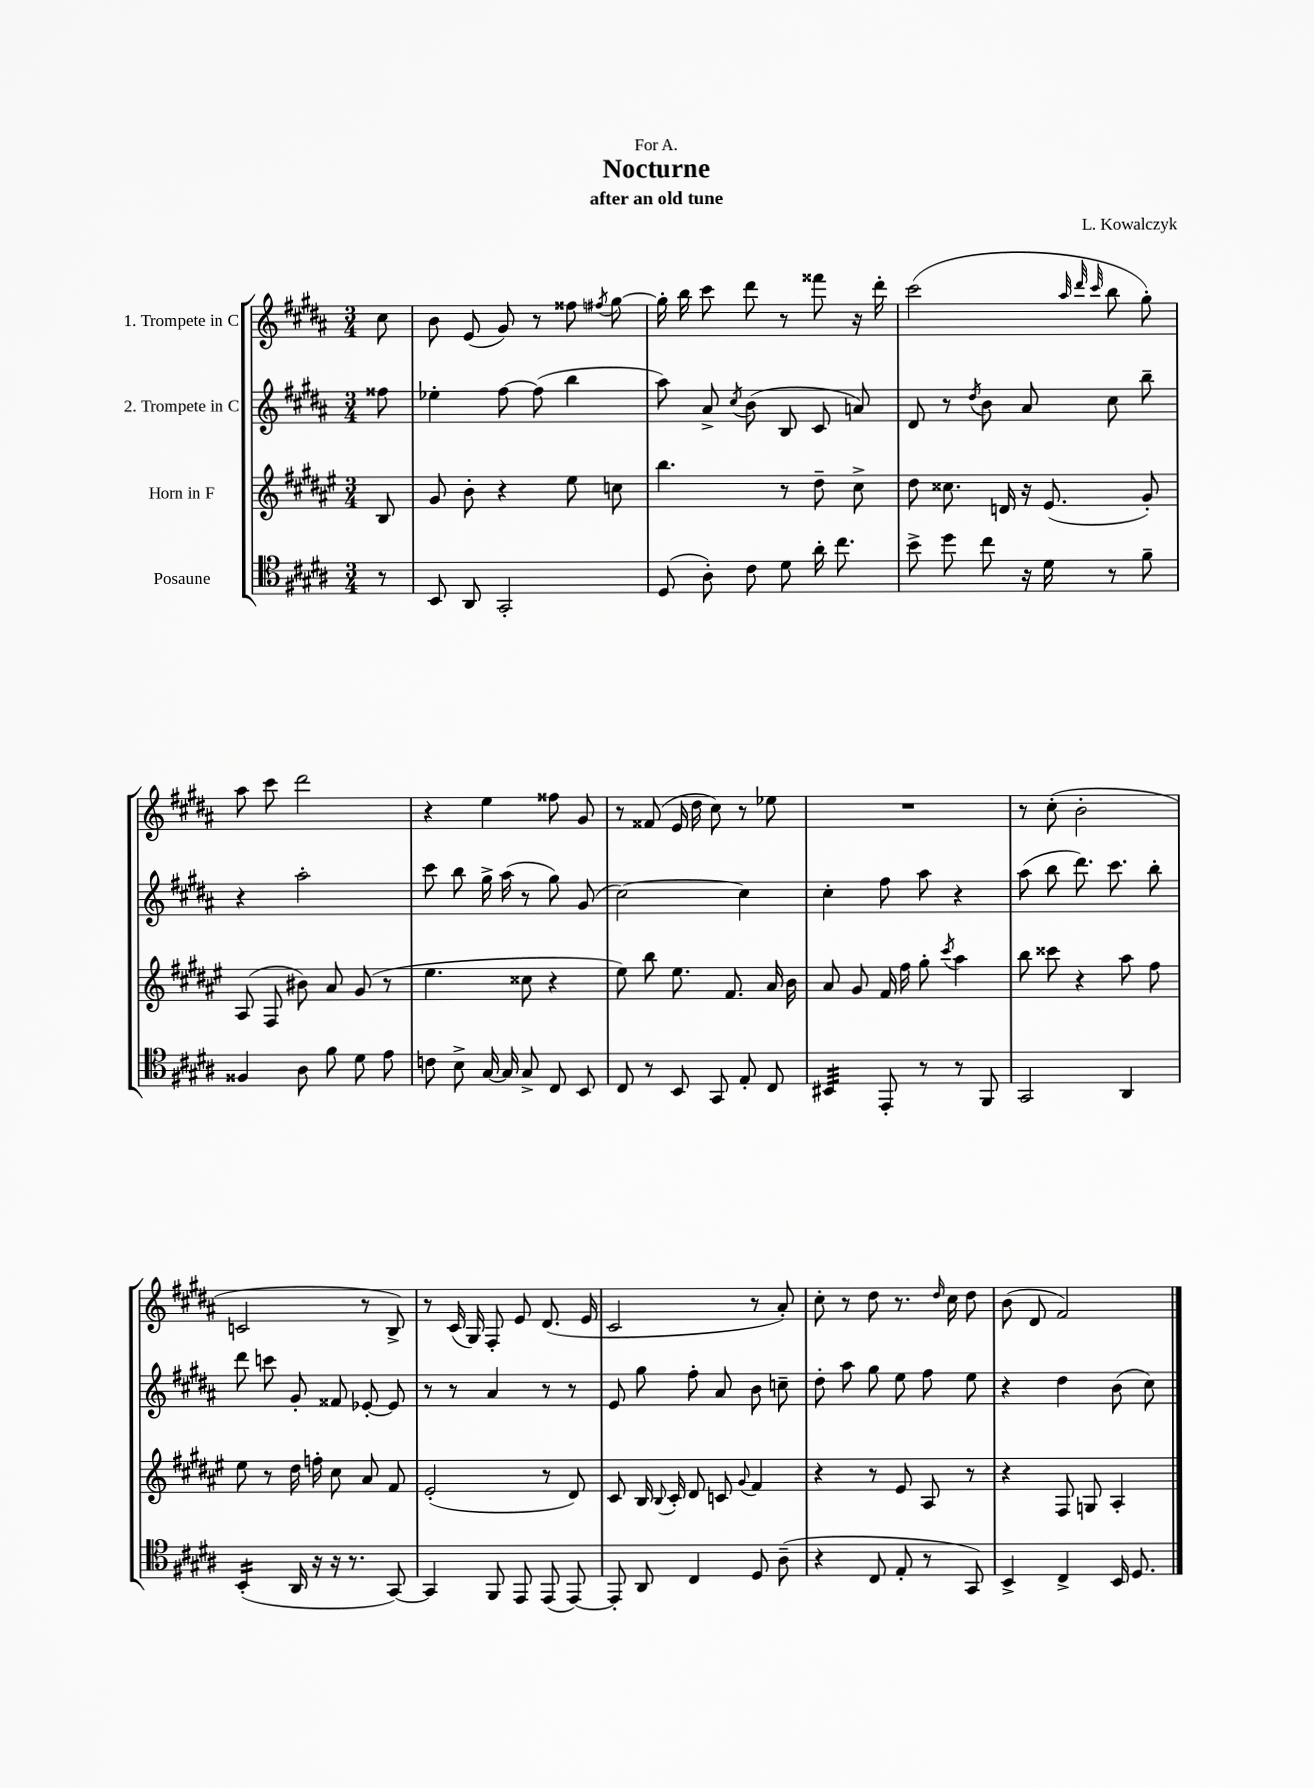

**kern	**kern	**kern	**kern
*staff4	*staff3	*staff2	*staff1
*clefC4	*clefG2	*clefG2	*clefG2
*k[f#c#g#d#a#]	*k[f#c#g#d#a#e#]	*k[f#c#g#d#a#]	*k[f#c#g#d#a#]
*M3/4	*M3/4	*M3/4	*M3/4
8r	8B	8ff##	8cc#
=	=	=	=
8BB	8g#	4ee-'	8b
8AA#	8b'	.	(8e
2GG#'	4r	[8ff#	8g#)
.	.	(8ff#]	8r
.	8ee#	4bb	8ff##
.	.	.	8qff#
.	8cc	.	[8gg#
=	=	=	=
(8D#	4.bb	8aa#)	16gg#']
.	.	.	16bb
8A#')	.	8a#^	8ccc#
.	.	8qcc#	.
8c#	.	(8b	8ddd#
8d#	8r	8B	8r
16a#'	8dd#~	8c#	8fff##
8.cc#	.	.	.
.	8cc#^	8a)	16r
.	.	.	16ddd#'
=	=	=	=
8b^	8dd#	8d#	(2ccc#
8dd#	8.cc##	8r	.
.	.	8qdd#	.
8cc#	.	8b	.
.	16d	.	.
16r	16r	8a#	.
16d#	(8.e#	.	.
.	.	.	32qqaa#
.	.	.	32qqddd#
.	.	.	32qqccc#
8r	.	8cc#	8bb
8f#~	8g#')	8bb~	8gg#')
=	=	=	=
4F##	(8A#	4r	8aa#
.	8F#	.	8ccc#
8A#	8b#)	2aa#'	2ddd#
8f#	8a#	.	.
8d#	(8g#	.	.
8e	8r	.	.
=	=	=	=
8c	4.ee#	8ccc#	4r
8B^	.	8bb	.
[16G#	.	16gg#^	4ee
16G#]	.	(16aa#	.
8G#^	8cc##	8r	.
8C#	4r	8gg#)	8ff##
8BB	.	(8g#	8g#
=	=	=	=
8C#	8ee#)	[2cc#)	8r
8r	8bb	.	(8f##
8BB	8.ee#	.	16e
.	.	.	16dd#
8GG#	.	.	8cc#)
.	8.f#	.	.
8E'	.	4cc#]	8r
8C#	16a#	.	8ee-
.	16b	.	.
=	=	=	=
4BB#	8a#	4cc#'	2.r
.	8g#	.	.
8EE'	16f#	8ff#	.
.	16ff#	.	.
8r	8gg#'	8aa#	.
.	8qccc#	.	.
8r	4aa#	4r	.
8FF#	.	.	.
=	=	=	=
2GG#	8bb	(8aa#	8r
.	8ccc##	8bb	(8cc#'
.	4r	8.ddd#)	2b'
.	.	8.ccc#	.
4AA#	8aa#	.	.
.	8ff#	8bb'	.
=	=	=	=
(4BB'	8ee#	8ddd#	2c
.	8r	8ccc	.
16AA#	16dd#	8g#'	.
16r	16ff'	.	.
16r	8cc#	8f##	.
8.r	.	.	.
.	8a#	[8e-'	8r
[8GG#)	8f#	8e-]	8B^)
=	=	=	=
4GG#]	(2e#'	8r	8r
.	.	8r	(16c#
.	.	.	16G#)
8FF#	.	4a#	8F#'
8EE	.	.	8e
(8EE	8r	8r	(8.d#
[8EE)	8d#)	8r	.
.	.	.	16e
=	=	=	=
8EE']	8c#	8e	2c#
8AA#	16B	8gg#	.
.	8qqB	.	.
.	16c#'	.	.
4C#	8d#	8ff#'	.
.	8c	8a#	.
.	8qqg#	.	.
8D#	4f#	8b	8r
(8A#~	.	8cc~	8a#')
=	=	=	=
4r	4r	8dd#'	8cc#'
.	.	8aa#	8r
8C#	8r	8gg#	8dd#
8E'	8e#	8ee	8.r
8r	8A#	8ff#	.
.	.	.	16qqdd#
.	.	.	16cc#
8GG#)	8r	8ee	8dd#
=	=	=	=
4BB^	4r	4r	(8b
.	.	.	8d#
4C#^	8F#	4dd#	2f#)
.	8G	.	.
16BB	4A#'	(8b	.
8.D#	.	.	.
.	.	8cc#)	.
==	==	==	==
*-	*-	*-	*-
